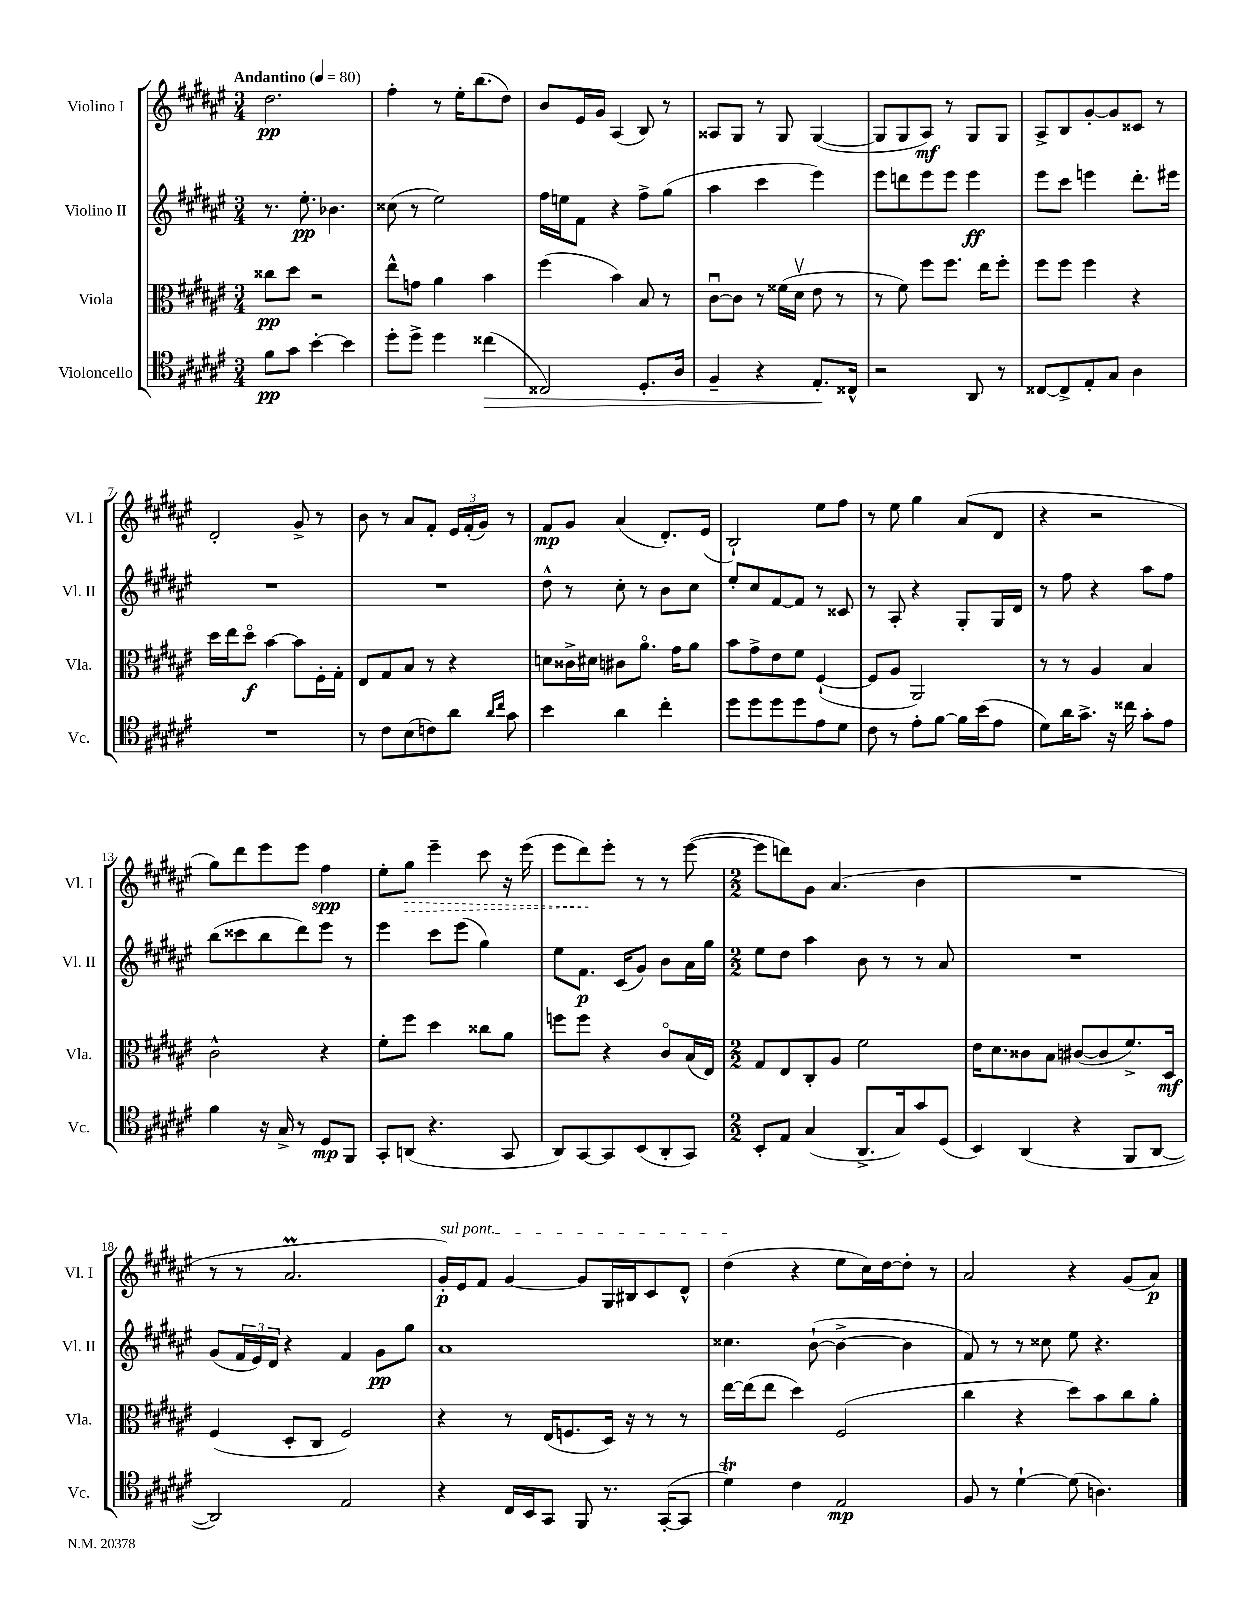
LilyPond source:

<<
\new StaffGroup <<
\new Staff = "s0" \with { instrumentName = "Violino I" shortInstrumentName = "Vl. I" } {
    \clef treble \key fis \major \numericTimeSignature \time 3/4 \tempo "Andantino" 4 = 80
    dis''2.\pp |
    fis''4-. r8 eis''16-. b''8.( dis''8) |
    b'8 eis'16 gis'16 ais4( b8) r8 |
    aisis8 gis8 r8 gis8 gis4~( |
    gis8 gis8 ais8\mf) r8 gis8 gis8 |
    ais8-> b8 gis'8~-. gis'8 cisis'8 r8 |
    dis'2-. gis'8-> r8 |
    b'8 r8 ais'8 fis'8-. \tuplet 3/2 { eis'16 fis'16-.( gis'16) } r8 |
    fis'8\mp gis'8 ais'4( dis'8.-.) eis'16( |
    b2-!) eis''8 fis''8 |
    r8 eis''8 gis''4 ais'8( dis'8 |
    r4 r2 |
    gis''8) dis'''8 eis'''8 eis'''8 fis''4\spp |
    eis''8-. \once \override Hairpin.style = #'dashed-line gis''8\> eis'''4-- cis'''8 r16 eis'''16( |
    eis'''8 dis'''8\!) eis'''8-. r8 r8 eis'''8~( |
    \numericTimeSignature \time 2/2 eis'''8 d'''8) gis'8 ais'4.( b'4 |
    R1 |
    r8 r8 ais'2.\prall |
    \once \override TextSpanner.bound-details.left.text = \markup { \italic "sul pont." } gis'16-.\p\startTextSpan) eis'16 fis'8 gis'4~ gis'8 gis16 bis16 cis'8 dis'8-^ |
    dis''4\stopTextSpan( r4 eis''8 cis''16) dis''16~ dis''8-. r8 |
    ais'2 r4 gis'8( ais'8\p) \bar "|." |
}
\new Staff = "s1" \with { instrumentName = "Violino II" shortInstrumentName = "Vl. II" } {
    \clef treble \key fis \major \numericTimeSignature \time 3/4
    r8. eis''8.-.\pp bes'4. |
    cisis''8( r8 eis''2) |
    fis''16 e''16 fis'8 r4 fis''8-> gis''8( |
    ais''4 cis'''4 eis'''4) |
    eis'''8 d'''8 eis'''8 eis'''8 eis'''4\ff |
    eis'''8 cis'''8 e'''4 dis'''8.-. eis'''16 |
    R2. |
    R2. |
    dis''8-^ r8 cis''8-. r8 b'8 cis''8 |
    eis''8-. cis''8 fis'8~ fis'8 r8 cisis'8 |
    r8 ais8-. r4 gis8-. gis16 dis'16 |
    r8 fis''8 r4 ais''8 fis''8 |
    b''8( cisis'''8 b''8 dis'''8) eis'''8 r8 |
    eis'''4 cis'''8 eis'''8( gis''4) |
    eis''8 fis'8.\p cis'16( gis'8) b'8 ais'16 gis''16 |
    \numericTimeSignature \time 2/2 eis''8 dis''8 ais''4 b'8 r8 r8 ais'8 |
    R1 |
    gis'8( \tuplet 3/2 { fis'16 eis'16) dis'16 } r4 fis'4 gis'8\pp gis''8 |
    ais'1 |
    cisis''4. b'8~-!( b'4~-> b'4 |
    fis'8) r8 r8 cisis''8 eis''8 r4. \bar "|." |
}
\new Staff = "s2" \with { instrumentName = "Viola" shortInstrumentName = "Vla." } {
    \clef alto \key fis \major \numericTimeSignature \time 3/4
    cisis''8\pp dis''8 r2 |
    eis''8-^ g'8 ais'4 b'4 |
    fis''4( b'4) b8 r8 |
    cis'8~\downbow cis'8 r8 fisis'16( dis'16\upbow eis'8 r8 |
    r8 fis'8) fis''8 fis''8. eis''16 fis''8-. |
    fis''8 fis''8 fis''4 r4 |
    dis''16 eis''16 dis''8\flageolet\f b'4~ b'8 fis16-. gis16-. |
    eis8 gis8 b8 r8 r4 |
    d'8 cisis'16-> dis'16 cis'8 ais'8.\flageolet gis'16 ais'8 |
    b'8 gis'8-> eis'8 fis'8 fis4~-!( |
    fis8 ais8 ais,2) |
    r8 r8 ais4 b4 |
    cis'2-^ r4 |
    fis'8-. fis''8 dis''4 cisis''8 ais'8 |
    f''8 f''8 r4 cis'8\flageolet b16( eis16) |
    \numericTimeSignature \time 2/2 gis8 eis8 cis8-. ais8 fis'2 |
    eis'16 dis'8. cisis'8 b8 cis'8~( cis'8 fis'8.->) dis16\mf |
    fis4( dis8-. cis8 fis2) |
    r4 r8 eis16( f8. dis16) r16 r8 r8 |
    eis''16~ eis''16( eis''8 dis''4) fis2( |
    cis''4 r4 dis''8) b'8 cis''8 ais'8-. \bar "|." |
}
\new Staff = "s3" \with { instrumentName = "Violoncello" shortInstrumentName = "Vc." } {
    \clef tenor \key fis \major \numericTimeSignature \time 3/4
    fis'8\pp gis'8 b'4~-. b'4 |
    dis''8-. dis''8-> dis''4 cisis''4\>( |
    cisis2) dis8.-. ais16 |
    fis4-- r4 eis8.-.\! cisis16-^ |
    r2 ais,8 r8 |
    cisis8~ cisis8-> eis8-. gis8 ais4 |
    R2. |
    r8 cis'8 b8( c'8) ais'8 \grace { ais'16 cis''16 } gis'8 |
    b'4 ais'4 cis''4-. |
    dis''8 dis''8 dis''8 dis''8 eis'8 dis'8 |
    cis'8 r8 eis'8-. fis'8~ fis'16 b'16( eis'8 |
    dis'8) ais'16 gis'8.-> r16 cisis''16 gis'8-. eis'8 |
    fis'4 r16 gis16-> r8 dis8\mp fis,8 |
    gis,8-. a,8( r4. gis,8 |
    ais,8) gis,8~ gis,8 b,8( ais,8-. gis,8) |
    \numericTimeSignature \time 2/2 b,8-. eis8 gis4( ais,8.-> gis16) gis'8 dis8( |
    b,4) ais,4( r4 fis,8 ais,8~ |
    ais,2) eis2 |
    r4 cis16 b,16 gis,8 fis,8 r8. gis,16~-.( gis,8 |
    dis'4\trill) cis'4 eis2\mp |
    fis8 r8 dis'4~-! dis'8( a4.) \bar "|." |
}
>>
>>
